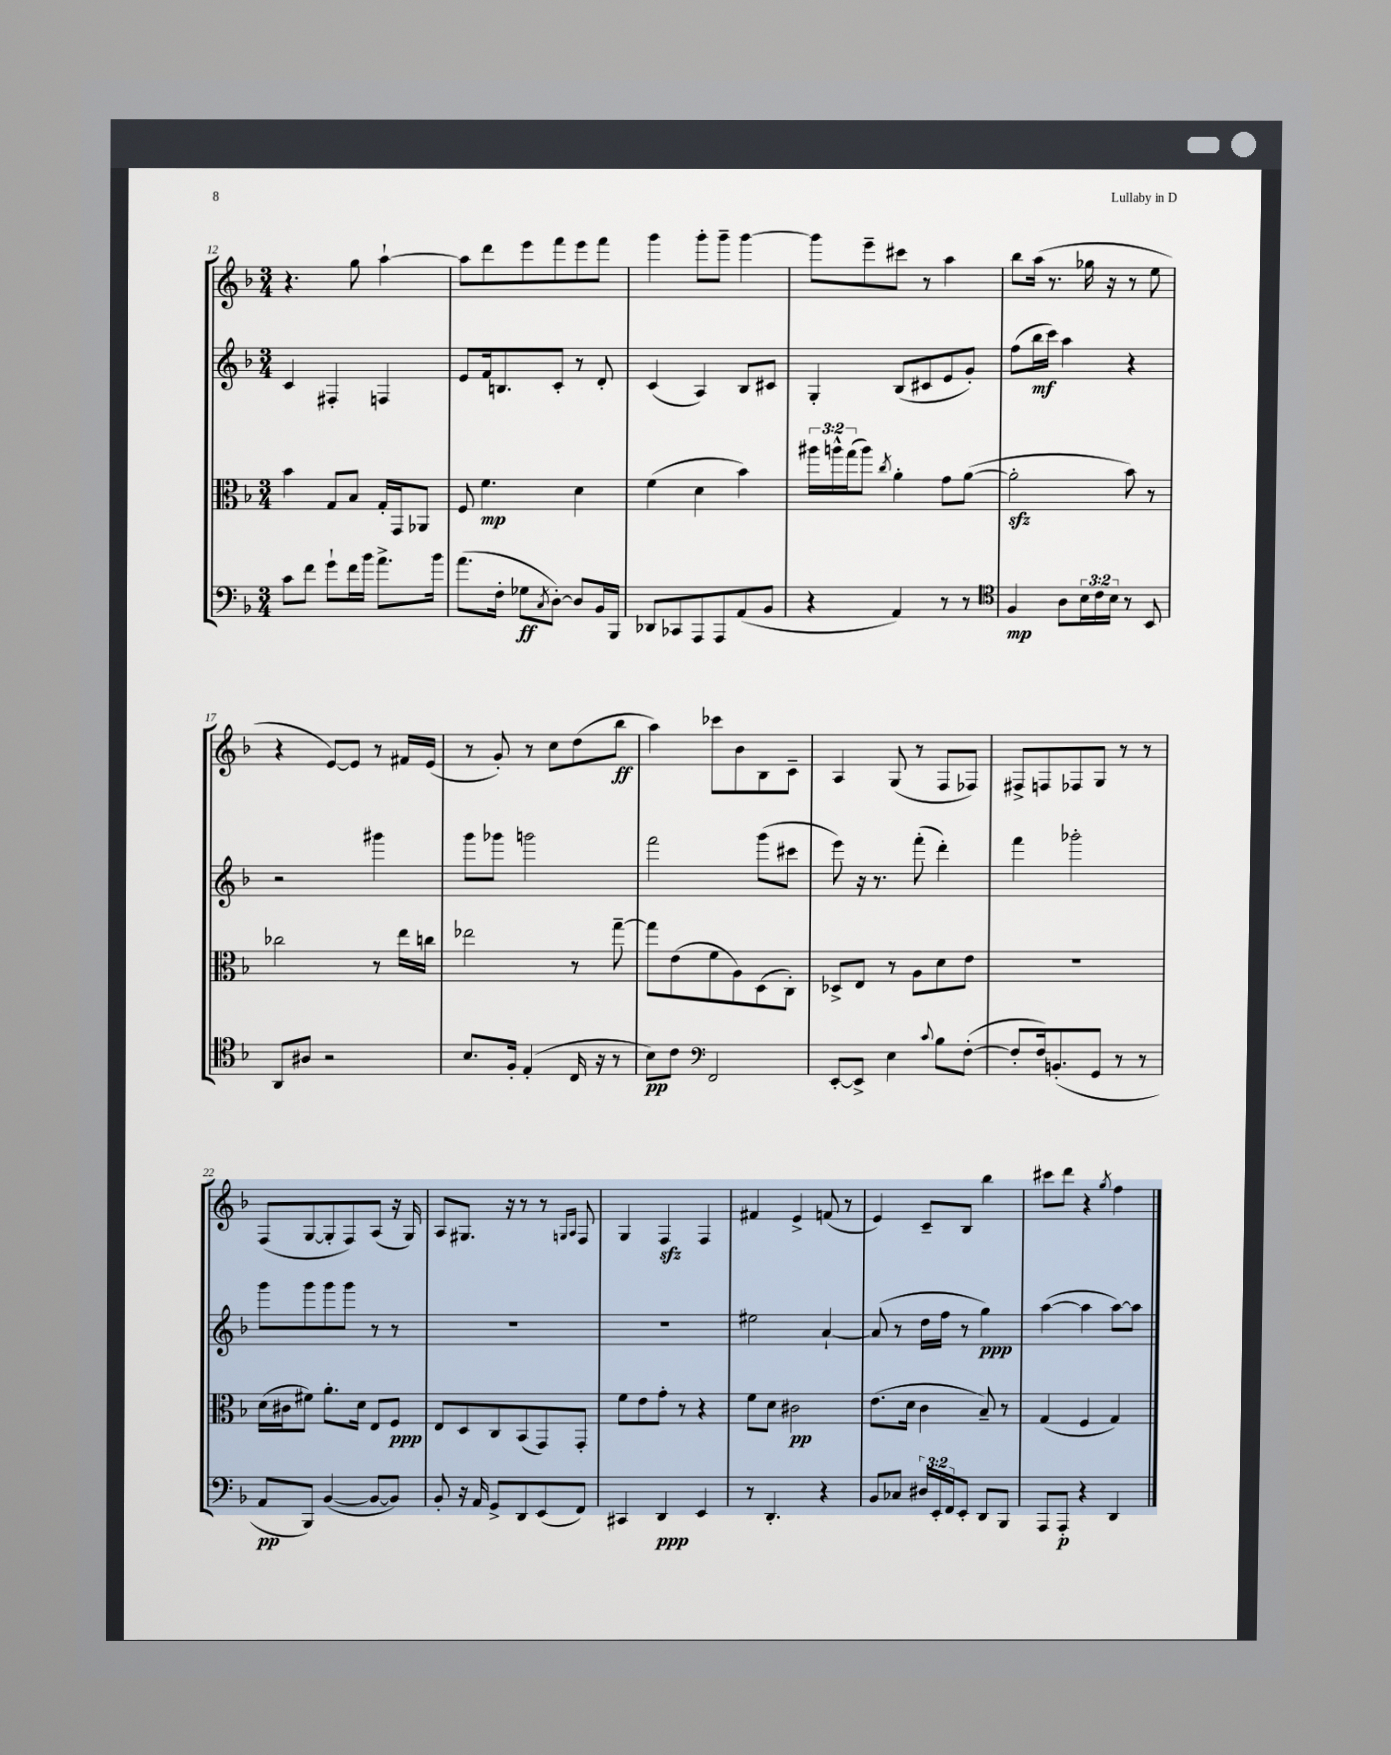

**kern	**dynam	**kern	**dynam	**kern	**dynam	**kern	**dynam
*part4	*part4	*part3	*part3	*part2	*part2	*part1	*part1
*staff4	*staff4	*staff3	*staff3	*staff2	*staff2	*staff1	*staff1
*clefF4	*	*clefC3	*	*clefG2	*	*clefG2	*
*k[b-]	*	*k[b-]	*	*k[b-]	*	*k[b-]	*
*M3/4	*	*M3/4	*	*M3/4	*	*M3/4	*
=12	=12	=12	=12	=12	=12	=12	=12
8c\L	.	4b-\	.	4c/	.	4.r	.
8f\J	.	.	.	.	.	.	.
8g`\L	.	8G/L	.	4F#X'/	.	.	.
16f\L	.	8B-/J	.	.	.	8gg\	.
16b-\JJ	.	.	.	.	.	.	.
8.a^\L	.	16G'/LL	.	4Fn/	.	[4aa`\	.
.	.	16GG/J	.	.	.	.	.
.	.	8AA-X/J	.	.	.	.	.
16b-\Jk	.	.	.	.	.	.	.
=13	=13	=13	=13	=13	=13	=13	=13
(8.a\L	.	8F/	.	8e/L	.	8aa\L]	.
.	.	4.f\	mp	16f/k	.	8ddd\	.
16F'\Jk	.	.	.	8.Bn/	.	.	.
8G-X\L	ff	.	.	.	.	8eee\	.
8qC/	.	.	.	.	.	.	.
[8D'\J)	.	.	.	8c'/J	.	8fff\	.
8D/L]	.	4d\	.	8r	.	8eee\	.
16BB-/L	.	.	.	8d'/	.	8fff\J	.
16BBB-/JJ	.	.	.	.	.	.	.
=14	=14	=14	=14	=14	=14	=14	=14
8DD-X/L	.	(4f\	.	(4c/	.	4ggg\	.
8CC-X/	.	.	.	.	.	.	.
8AAA/	.	4d\	.	4A/)	.	8ggg'\L	.
8AAA/	.	.	.	.	.	8ggg~\J	.
(8AA/	.	4b-\)	.	8B-/L	.	[4ggg\	.
8BB-/J	.	.	.	8c#X/J	.	.	.
=15	=15	=15	=15	=15	=15	=15	=15
4r	.	24aa#X\LL	.	4G'/	.	8ggg\L]	.
.	.	24aan^^\	.	.	.	.	.
.	.	(24gg\J	.	.	.	.	.
.	.	8aa\J)	.	.	.	8eee~\	.
.	.	8qcc/	.	.	.	.	.
4AA/)	.	4a'\	.	(8B-/L	.	8ccc#X\J	.
.	.	.	.	8c#X/	.	8r	.
8r	.	8g\L	.	8e/	.	4aa\	.
8r	.	([8a\J	.	8g'/J)	.	.	.
=16	=16	=16	=16	=16	=16	=16	=16
*clefC4	*	*	*	*	*	*	*
4F/	mp	2azz'\]	.	(8ff\L	.	8bb-\L	.
.	.	.	.	16bb-\L	mf	(16aa\Jk	.
.	.	.	.	16ccc\JJ)	.	8.r	.
8A\L	.	.	.	4aa\	.	.	.
24B-\L	.	.	.	.	.	16gg-X\	.
24c\	.	.	.	.	.	.	.
.	.	.	.	.	.	16r	.
24B-\JJ	.	.	.	.	.	.	.
8r	.	8b-\)	.	4r	.	8r	.
8BB-/	.	8r	.	.	.	8ee\	.
!!LO:LB:g=z
=17	=17	=17	=17	=17	=17	=17	=17
8AA/L	.	2cc-X\	.	2r	.	4r	.
8A#X/J	.	.	.	.	.	.	.
2r	.	.	.	.	.	[8e/L)	.
.	.	.	.	.	.	8e/J]	.
.	.	8r	.	4ggg#X\	.	8r	.
.	.	16ee\LL	.	.	.	16f#X/LL	.
.	.	16ccn\JJ	.	.	.	(16e/JJ	.
=18	=18	=18	=18	=18	=18	=18	=18
8.B-/L	.	2ee-X\	.	8ggg\L	.	8r	.
.	.	.	.	8ggg-X\J	.	8g'/)	.
16F'/Jk	.	.	.	.	.	.	.
(4E'/	.	.	.	2gggn\	.	8r	.
.	.	.	.	.	.	8cc\L	.
16C/	.	8r	.	.	.	(8dd\	.
16r	.	.	.	.	.	.	.
8r	.	[8gg~\	.	.	.	8bb-\J	ff
=19	=19	=19	=19	=19	=19	=19	=19
8B-\L)	pp	8gg\L]	.	2fff\	.	4aa\)	.
8c\J	.	(8e\	.	.	.	.	.
*clefF4	*	*	*	*	*	*	*
2FF/	.	8f\	.	.	.	8ccc-X\L	.
.	.	8A\)	.	.	.	8b-\	.
.	.	(8D\	.	(8ggg\L	.	8B-\	.
.	.	8C'\J)	.	8ccc#X\J	.	8c~\J	.
=20	=20	=20	=20	=20	=20	=20	=20
[8EE'/L	.	8D-X^/L	.	8eee\)	.	4A/	.
8EE^/J]	.	8E/J	.	16r	.	.	.
.	.	.	.	8.r	.	.	.
4E\	.	8r	.	.	.	(8G/	.
.	.	8A\L	.	(8fff'\	.	8r	.
8qqc/	.	.	.	.	.	.	.
8B-\L	.	8d\	.	4ddd'\)	.	8F/L	.
([8F'\J	.	8e\J	.	.	.	8F-X/J)	.
=21	=21	=21	=21	=21	=21	=21	=21
8F'/L]	.	2.r	.	4fff\	.	8F#X^/L	.
16F/k)	.	.	.	.	.	8Fn/	.
(8.BBn'/	.	.	.	.	.	.	.
.	.	.	.	2ggg-X'\	.	8F-X/	.
8GG/J	.	.	.	.	.	8G/J	.
8r	.	.	.	.	.	8r	.
8r	.	.	.	.	.	8r	.
!!LO:LB:g=z
=22	=22	=22	=22	=22	=22	=22	=22
8AA/L	pp	(16d\LL	.	8ggg\L	.	(8F/L	.
.	.	16c#X\J	.	.	.	.	.
8BBB-/J)	.	8f#X\J)	.	8ggg\	.	[8G/	.
([4BB-/	.	8.a'\L	.	8ggg\	.	8G'/]	.
.	.	.	.	8ggg\J	.	8F/)	.
.	.	16d\Jk	.	.	.	.	.
8BB-/L_	.	8E/L	.	8r	.	(8A/J	.
8BB-/J])	.	8F/J	ppp	8r	.	16r	.
.	.	.	.	.	.	16G/)	.
=23	=23	=23	=23	=23	=23	=23	=23
8BB-'/	.	8E/L	.	2.r	.	8A/L	.
16r	.	8D/	.	.	.	8.G#X/J	.
16AA/	.	.	.	.	.	.	.
8GG^/L	.	8C/	.	.	.	.	.
.	.	.	.	.	.	16r	.
8DD/	.	(8BB-/	.	.	.	8r	.
(8EE/	.	8GG/)	.	.	.	8r	.
.	.	.	.	.	.	16qqGn/LL	.
.	.	.	.	.	.	16qqA/JJ	.
8FF/J)	.	8GG'/J	.	.	.	8F/	.
=24	=24	=24	=24	=24	=24	=24	=24
4CC#X/	.	8f\L	.	2.r	.	4G/	.
.	.	8e\	.	.	.	.	.
4DD/	ppp	8g'\J	.	.	.	4Fzz/	.
.	.	8r	.	.	.	.	.
4EE/	.	4r	.	.	.	4F/	.
=25	=25	=25	=25	=25	=25	=25	=25
8r	.	8f\L	.	2ee#X\	.	4f#X/	.
4.DD'/	.	8d\J	.	.	.	.	.
.	.	2c#X\	pp	.	.	4e^/	.
4r	.	.	.	[4a`/	.	(8fn/	.
.	.	.	.	.	.	8r	.
=26	=26	=26	=26	=26	=26	=26	=26
8BB-/L	.	(8.e\L	.	(8a/]	.	4e/)	.
8C-X/J	.	.	.	8r	.	.	.
.	.	16d\Jk	.	.	.	.	.
24D#X/LL	.	4c\	.	16dd\LL	.	8c~/L	.
24EE'/	.	.	.	.	.	.	.
.	.	.	.	16ff\JJ	.	.	.
24FF/J	.	.	.	.	.	.	.
8EE'/J	.	.	.	8r	.	8B-/J	.
8DD/L	.	8B-~/)	.	4gg\)	ppp	4bb-\	.
8BBB-/J	.	8r	.	.	.	.	.
=27	=27	=27	=27	=27	=27	=27	=27
8AAA/L	.	(4G/	.	([4aa\	.	8ccc#X\L	.
8AAA'/J	p	.	.	.	.	8ddd\J	.
4r	.	4F/	.	4aa\]	.	4r	.
.	.	.	.	.	.	8qgg/	.
4DD/	.	4G/)	.	[8aa\L)	.	4ff\	.
.	.	.	.	8aa\J]	.	.	.
==	==	==	==	==	==	==	==
*-	*-	*-	*-	*-	*-	*-	*-
